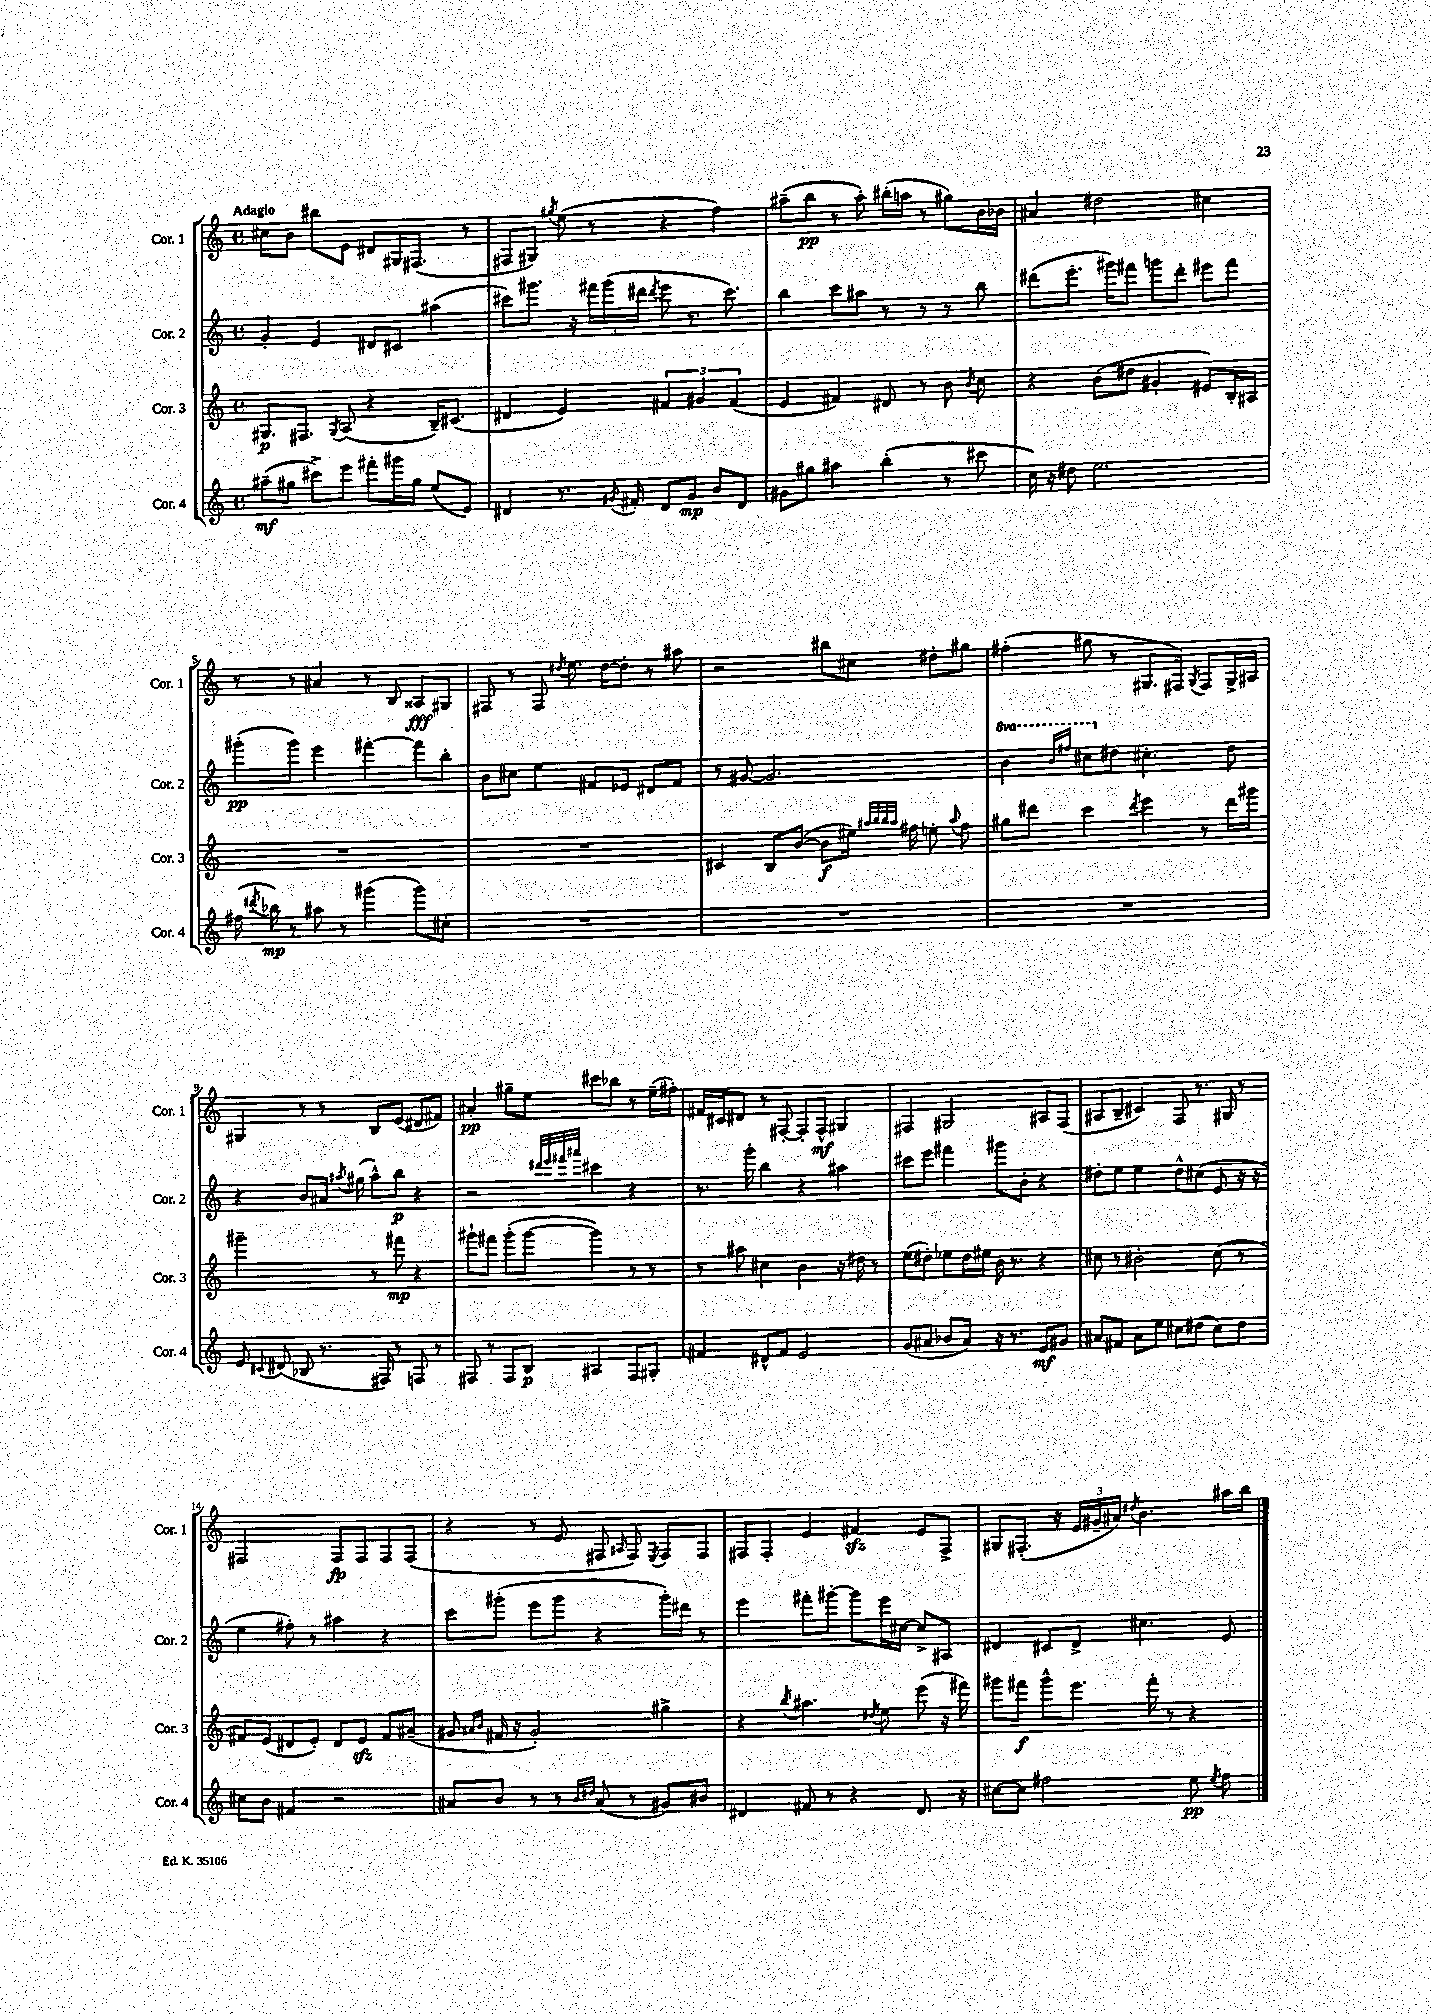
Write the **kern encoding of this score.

**kern	**dynam	**kern	**dynam	**kern	**dynam	**kern	**dynam
*part4	*part4	*part3	*part3	*part2	*part2	*part1	*part1
*staff4	*staff4	*staff3	*staff3	*staff2	*staff2	*staff1	*staff1
*I"Cor. 4	*	*I"Cor. 3	*	*I"Cor. 2	*	*I"Cor. 1	*
*I'Cor. 4	*	*I'Cor. 3	*	*I'Cor. 2	*	*I'Cor. 1	*
*clefG2	*	*clefG2	*	*clefG2	*	*clefG2	*
*k[]	*	*k[]	*	*k[]	*	*k[]	*
*M4/4	*	*M4/4	*	*M4/4	*	*M4/4	*
*met(c)	*	*met(c)	*	*met(c)	*	*met(c)	*
=1	=1	=1	=1	=1	=1	=1	=1
!	!	!	!	!	!	!LO:TX:a:B:t=Adagio	!
(8aa#X~\L	mf	8.G#X/L	p	4g'/	.	8cc#X\L	.
8gg#X\J	.	.	.	.	.	8b\J	.
.	.	8.F#X/J	.	.	.	.	.
8ccc#X^\L)	.	.	.	4e/	.	8bb#X\L	.
.	.	8qG#/	.	.	.	.	.
8eee\J	.	(8A/	.	.	.	8e\J	.
8fff#X'\L	.	4r	.	8d#X/L	.	8d#X/L	.
16ggg#X\L	.	.	.	8c#X/J	.	16G#X/K	.
16gg#\JJ	.	.	.	.	.	(8.F#X/J	.
(8ee/L	.	16B~/KL)	.	(4aa#X\	.	.	.
.	.	(8.c#X/J	.	.	.	.	.
8e/J)	.	.	.	.	.	8r	.
=2	=2	=2	=2	=2	=2	=2	=2
4d#X/	.	4d#X/	.	8ccc#X\L)	.	8F#X/L	.
.	.	.	.	8.ggg#X\J	.	8G#X/J)	.
.	.	.	.	.	.	8qgg#X/	.
8.r	.	4e/)	.	.	.	(8ee\	.
.	.	.	.	16r	.	.	.
.	.	.	.	24fff#X\LL	.	8r	.
.	.	.	.	(24ggg#\	.	.	.
8qg#X/	.	.	.	.	.	.	.
16f#X'/	.	.	.	.	.	.	.
.	.	.	.	24ddd#X\JJ	.	.	.
.	.	.	.	8qddd#/	.	.	.
8d#/L	.	6f#X/	.	8eee\	.	4r	.
8g#/J	mp	.	.	8.r	.	.	.
.	.	6g#X/	.	.	.	.	.
8b/L	.	.	.	.	.	4ff\)	.
.	.	.	.	8.ccc#\)	.	.	.
.	.	(6f#/	.	.	.	.	.
8d#/J	.	.	.	.	.	.	.
=3	=3	=3	=3	=3	=3	=3	=3
8g#X\L	.	4e/	.	4bb\	.	(8aa#X~\L	.
8gg#X\J	.	.	.	.	.	8bb\J	pp
4aa#X\	.	4f#X/)	.	8ccc\L	.	8r	.
.	.	.	.	8aa#X\J	.	8aa#'\)	.
(4bb'\	.	8d#X/	.	8r	.	(16bb#X'\LL	.
.	.	.	.	.	.	16aan\JJ	.
.	.	8r	.	8r	.	8r	.
8r	.	8b\	.	8r	.	8gg#X\L)	.
.	.	8qb/	.	.	.	.	.
8ccc#X\	.	8cc\	.	8bb\	.	16b\L	.
.	.	.	.	.	.	16b-X\JJ	.
=4	=4	=4	=4	=4	=4	=4	=4
16cc\)	.	4r	.	(8ddd#X\L	.	4a#X/	.
16r	.	.	.	.	.	.	.
8dd#X\	.	.	.	8.eee'\J	.	.	.
2.ee\	.	(8b\L	.	.	.	2dd#X\	.
.	.	.	.	16ggg#X\KL)	.	.	.
.	.	8dd#X\J	.	8fff#X\J	.	.	.
.	.	4g#X'/	.	8gggn\L	.	.	.
.	.	.	.	8ddd#'\J	.	.	.
.	.	8e#X/L)	.	8eee#X\L	.	4cc#X\	.
.	.	16B'/L	.	8fff#\J	.	.	.
.	.	16A#X/JJ	.	.	.	.	.
!!LO:LB:g=z
=5	=5	=5	=5	=5	=5	=5	=5
(16ff#X\	.	1r	.	(8ggg#X'\L	pp	8r	.
8qddd#X/	.	.	.	.	.	.	.
16bb-X\)	mp	.	.	.	.	.	.
8r	.	.	.	8ggg#\J)	.	8r	.
8aa#X\	.	.	.	4eee\	.	4a#X/	.
8r	.	.	.	.	.	.	.
(4ggg#X\	.	.	.	[4fff#X'\	.	8r	.
.	.	.	.	.	.	8B/	.
8ggg#\L)	.	.	.	8fff#\L]	.	8A##X/L	fff
8cc#X'\J	.	.	.	8bb'\J	.	8G#X/J	.
=6	=6	=6	=6	=6	=6	=6	=6
1r	.	1r	.	8b\L	.	8F#X/	.
.	.	.	.	8cc#X\J	.	8r	.
.	.	.	.	4ee\	.	8F#/	.
.	.	.	.	.	.	8qdd#X/	.
.	.	.	.	.	.	8.ee\	.
.	.	.	.	8f#X/L	.	.	.
.	.	.	.	.	.	[16dd#\KL	.
.	.	.	.	8e-X/J	.	8dd#'\J]	.
.	.	.	.	8d#X/L	.	8r	.
.	.	.	.	8f#/J	.	8aa#X\	.
=7	=7	=7	=7	=7	=7	=7	=7
1r	.	4c#X/	.	8r	.	2r	.
.	.	.	.	[8g#X/	.	.	.
.	.	8B/L	.	2.g#/]	.	.	.
.	.	([8b/J	.	.	.	.	.
.	.	8b\L]	f	.	.	8bb#X\L	.
.	.	16ee#X\Jk)	.	.	.	8cc#X\J	.
.	.	32qqaa#X/LLL	.	.	.	.	.
.	.	32qqbb/	.	.	.	.	.
.	.	32qqbb/	.	.	.	.	.
.	.	32qqaa#/JJJ	.	.	.	.	.
.	.	16ff#X\	.	.	.	.	.
.	.	8een'\	.	.	.	8dd#X'\L	.
.	.	8qqaa#/	.	.	.	.	.
.	.	8ff#\	.	.	.	8gg#X\J	.
=8	=8	=8	=8	=8	=8	=8	=8
*	*	*	*	*8va	*	*	*
1r	.	8gg#X\L	.	4bb\	.	(4ff#X'\	.
.	.	8ddd#X\J	.	.	.	.	.
.	.	.	.	16qqbb/LL	.	.	.
.	.	.	.	16qqfff#X/JJ	.	.	.
.	.	4ccc\	.	8ccc#X\L	.	8gg#X\	.
*	*	*	*	*X8va	*	*	*
.	.	.	.	8dd#X\J	.	8r	.
.	.	8qddd#/	.	.	.	.	.
.	.	4eee\	.	4.cc#X'\	.	8.G#X/L	.
.	.	.	.	.	.	16F#X/Jk)	.
.	.	.	.	.	.	8qG#/	.
.	.	8r	.	.	.	8F#/L	.
.	.	16ddd#\LL	.	8dd#\	.	16G#^/L	.
.	.	16ggg#X\JJ	.	.	.	16A#X/JJ	.
!!LO:LB:g=z
=9	=9	=9	=9	=9	=9	=9	=9
8e/	.	2ggg#X~\	.	4r	.	4G#X/	.
8qqc#X/	.	.	.	.	.	.	.
(8d#X/	.	.	.	.	.	.	.
8B-X/	.	.	.	8b/L	.	8r	.
8.r	.	.	.	16a#X/Jk	.	8r	.
.	.	.	.	8qaa#X/	.	.	.
.	.	.	.	(16gg#X\	.	.	.
.	.	8r	.	8aa#^^\L)	.	8B/L	.
16F#X/)	.	.	.	.	.	.	.
8r	.	8fff#X\	mp	8bb\J	p	(8e/J	.
8Fn/	.	4r	.	4r	.	8d#X/L	.
8r	.	.	.	.	.	8f#X/J)	.
=10	=10	=10	=10	=10	=10	=10	=10
8F#X/	.	8ggg#X`\L	.	2r	.	4a#X'/	pp
8r	.	8fff#X\J	.	.	.	.	.
8F#/L	.	(8ggg#'\L	.	.	.	8gg#X~\L	.
8B/J	p	[8ggg#\J	.	.	.	8ee\J	.
.	.	.	.	32qqddd#X/LLL	.	.	.
.	.	.	.	32qqeee/	.	.	.
.	.	.	.	32qqfff#X/	.	.	.
.	.	.	.	32qqaaa#X/JJJ	.	.	.
4A#X/	.	4ggg#\])	.	4ccc#X\	.	8ccc#X\L	.
.	.	.	.	.	.	8bb-X\J	.
8F#/L	.	8r	.	4r	.	8r	.
8G#X'/J	.	8r	.	.	.	(16ee~\LL	.
.	.	.	.	.	.	16ff#X'\JJ)	.
=11	=11	=11	=11	=11	=11	=11	=11
4f#X/	.	8r	.	8.r	.	16f#X/LL	.
.	.	.	.	.	.	16c#X/J	.
.	.	8aa#X\	.	.	.	8d#X/J	.
.	.	.	.	16ggg'\	.	.	.
8d#X^^/L	.	4cc#X\	.	4bb\	.	8r	.
8f#/J	.	.	.	.	.	[8F#X'/	.
2e/	.	4b\	.	4r	.	8F#'/L]	.
.	.	.	.	.	.	8F#^^/J	mf
.	.	16r	.	4aa#X\	.	4G#X/	.
.	.	16dd#X\	.	.	.	.	.
.	.	8r	.	.	.	.	.
=12	=12	=12	=12	=12	=12	=12	=12
(8g/L	.	(8ee\L	.	8ccc#X\L	.	4F#X/	.
8a#X/J	.	8dd#X'\J)	.	8eee\J	.	.	.
8b-X/L	.	8ee-X\L	.	4fff#X\	.	2G#X/	.
8a#/J)	.	16dd#\L	.	.	.	.	.
.	.	16ee#X\JJ	.	.	.	.	.
16r	.	16b\	.	8ggg#X\L	.	.	.
8.r	.	8.r	.	.	.	.	.
.	.	.	.	8b'\J	.	.	.
8e/L	mf	4r	.	4r	.	8A#X/L	.
8g#X/J	.	.	.	.	.	(8F#/J	.
=13	=13	=13	=13	=13	=13	=13	=13
8a#X/L	.	8cc#X\	.	8dd#X'\L	.	8A#X/L	.
8f#X/J	.	8r	.	8ee\J	.	8B~/J	.
8a#\L	.	2b#X'\	.	4ee\	.	4c#X/)	.
8ee\J	.	.	.	.	.	.	.
8cc#X\L	.	.	.	8dd#^^\L	.	8F/	.
(8dd#X\J	.	.	.	(8cc#X\J	.	8.r	.
8cc#\L)	.	(8cc#\	.	8e/	.	.	.
.	.	.	.	.	.	16G#X/	.
8dd#\J	.	8r	.	16r	.	8r	.
.	.	.	.	16r	.	.	.
!!LO:LB:g=z
=14	=14	=14	=14	=14	=14	=14	=14
8cc#X\L	.	8f#X/L)	.	4ee\	.	2F#X/	.
8b\J	.	(8e/J	.	.	.	.	.
4f#X/	.	8d#X/L	.	8ff#X'\)	.	.	.
.	.	8e'/J)	.	8r	.	.	.
2r	.	8d#/L	.	4aa#X\	.	8F#/L	fp
.	.	8ezz/J	.	.	.	8F#/J	.
.	.	8f#/L	.	4r	.	8F#/L	.
.	.	(8a#X~/J	.	.	.	(8F#/J	.
=15	=15	=15	=15	=15	=15	=15	=15
8a#X/L	.	8g#X/	.	8ccc\L	.	4r	.
.	.	16qqa#X/LL	.	.	.	.	.
.	.	16qqb/JJ	.	.	.	.	.
8b/J	.	16f#X/	.	(8ggg#X'\J	.	.	.
.	.	16r	.	.	.	.	.
8r	.	2g#'/)	.	8eee\L	.	8r	.
8r	.	.	.	8ggg#\J	.	8e/	.
16qqb/LL	.	.	.	.	.	.	.
16qqdd#X/JJ	.	.	.	.	.	.	.
(8a#/	.	.	.	4r	.	8F#X/	.
.	.	.	.	.	.	16qqA#X/	.
8r	.	.	.	.	.	8F#/)	.
.	.	.	.	.	.	8qE/	.
8g#X/L)	.	4gg#X^\	.	16ggg#'\LL)	.	8F#/L	.
.	.	.	.	16ddd#X\JJ	.	.	.
8b#X/J	.	.	.	8r	.	8F#/J	.
=16	=16	=16	=16	=16	=16	=16	=16
4d#X/	.	4r	.	4eee\	.	8F#X/L	.
.	.	.	.	.	.	8F#'/J	.
.	.	8qbb/	.	.	.	.	.
8f#X/	.	4.aa#X\	.	8fff#X'\L	.	4e/	.
8r	.	.	.	[8ggg#X'\J	.	.	.
4r	.	.	.	8ggg#\L]	.	4f#Xzz/	.
.	.	8qdd#X/	.	.	.	.	.
.	.	8ee\	.	16eee\L	.	.	.
.	.	.	.	[16cc#X\JJ	.	.	.
8.d#/	.	(8eee\	.	8cc#^/L]	.	8e/L	.
.	.	16r	.	8A#X/J	.	8F#^/J	.
16r	.	16fff#X\)	.	.	.	.	.
=17	=17	=17	=17	=17	=17	=17	=17
[8cc#X\L	.	8ggg#X\L	.	4d#X/	.	8G#X/L	.
8cc#\J]	.	8fff#X\J	f	.	.	(8.F#X'/J	.
2ff#X\	.	8ggg#^^\L	.	8c#X/L	.	.	.
.	.	.	.	.	.	16r	.
.	.	8.eee\J	.	8d#^/J	.	24e/LL	.
.	.	.	.	.	.	24g#X~/	.
.	.	.	.	.	.	24a#X/JJ)	.
.	.	.	.	.	.	8qdd#X/	.
.	.	.	.	4.cc#X\	.	4.b\	.
.	.	16fff#'\	.	.	.	.	.
.	.	8r	.	.	.	.	.
8ee\	pp	4r	.	.	.	.	.
8qee/	.	.	.	.	.	.	.
8ff#\	.	.	.	8e/	.	16aa#X\LL	.
.	.	.	.	.	.	16bb\JJ	.
==	==	==	==	==	==	==	==
*-	*-	*-	*-	*-	*-	*-	*-
